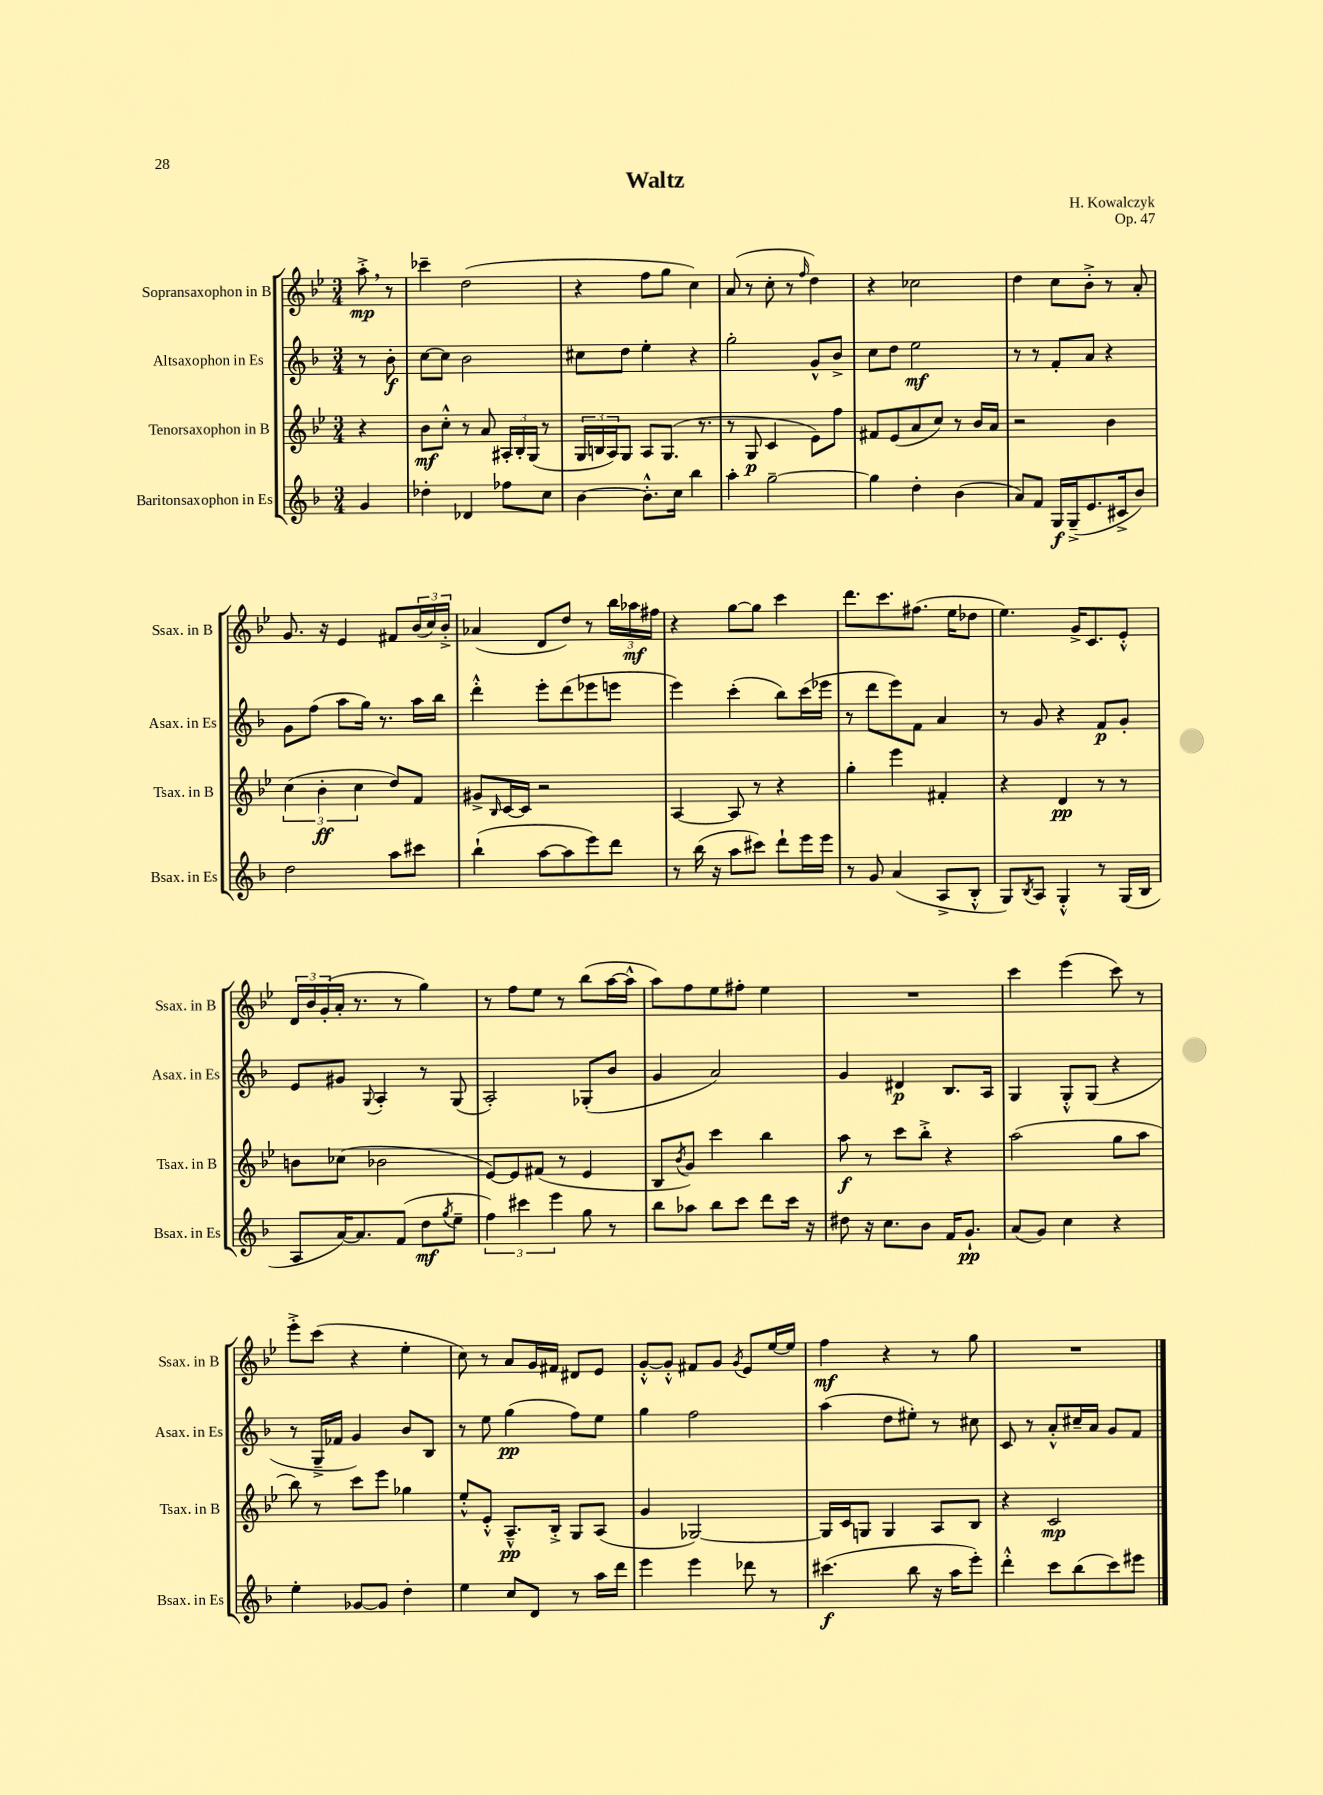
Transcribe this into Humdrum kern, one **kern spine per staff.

**kern	**dynam	**kern	**dynam	**kern	**dynam	**kern	**dynam
*part4	*part4	*part3	*part3	*part2	*part2	*part1	*part1
*staff4	*staff4	*staff3	*staff3	*staff2	*staff2	*staff1	*staff1
*I"Baritonsaxophon in Es	*	*I"Tenorsaxophon in B	*	*I"Altsaxophon in Es	*	*I"Sopransaxophon in B	*
*I'Bsax. in Es	*	*I'Tsax. in B	*	*I'Asax. in Es	*	*I'Ssax. in B	*
*clefG2	*	*clefG2	*	*clefG2	*	*clefG2	*
*k[b-]	*	*k[b-e-]	*	*k[b-]	*	*k[b-e-]	*
*M3/4	*	*M3/4	*	*M3/4	*	*M3/4	*
=	=	=	=	=	=	=	=
4g/	.	4r	.	8r	.	8aa'^,\	mp
.	.	.	.	8b-'\	f	8r	.
=1	=1	=1	=1	=1	=1	=1	=1
4dd-X'\	.	8b-\L	mf	[8cc\L	.	4ccc-X~\	.
.	.	8cc'^^\J	.	8cc\J]	.	.	.
4d-X/	.	8r	.	2b-\	.	(2dd\	.
.	.	8a/	.	.	.	.	.
8ff-X\L	.	24A#X'/LL	.	.	.	.	.
.	.	24B-'/	.	.	.	.	.
.	.	(24G/JJ	.	.	.	.	.
8cc\J	.	8r	.	.	.	.	.
=2	=2	=2	=2	=2	=2	=2	=2
[4b-\	.	24G/LL	.	8cc#X\L	.	4r	.
.	.	24Bn/	.	.	.	.	.
.	.	24A/J)	.	.	.	.	.
.	.	8G/J	.	8dd\J	.	.	.
8.b-'^^\L]	.	8A/L	.	4ee'\	.	8ff\L	.
.	.	(8.G/J	.	.	.	8gg\J	.
16cc\Jk	.	.	.	.	.	.	.
4bb-\	.	.	.	4r	.	4cc\)	.
.	.	8.r	.	.	.	.	.
=3	=3	=3	=3	=3	=3	=3	=3
4aa'\	.	8r	.	2gg'\	.	(8a/	.
.	.	8G/	p	.	.	8r	.
[2gg~\	.	4c/	.	.	.	8cc'\	.
.	.	.	.	.	.	8r	.
.	.	.	.	.	.	16qqff/	.
.	.	8e-\L)	.	8g^^/L	.	4dd\)	.
.	.	8ff\J	.	8b-^/J	.	.	.
=4	=4	=4	=4	=4	=4	=4	=4
4gg\]	.	8f#X/L	.	8cc\L	.	4r	.
.	.	(8e-/	.	8dd\J	.	.	.
4dd'\	.	8a/	.	2ee\	mf	2cc-X\	.
.	.	8cc/J)	.	.	.	.	.
(4b-\	.	8r	.	.	.	.	.
.	.	16b-/LL	.	.	.	.	.
.	.	16a/JJ	.	.	.	.	.
=5	=5	=5	=5	=5	=5	=5	=5
8a/L)	.	2r	.	8r	.	4dd\	.
8f/J	.	.	.	8r	.	.	.
16G/LL	f	.	.	8f'/L	.	8cc\L	.
(16G~^/J	.	.	.	.	.	.	.
8.e/	.	.	.	8a/J	.	8b-'^\J	.
.	.	4b-\	.	4r	.	8r	.
16c#X^/k	.	.	.	.	.	.	.
8b-/J)	.	.	.	.	.	8a'/	.
!!LO:LB:g=z
=6	=6	=6	=6	=6	=6	=6	=6
2dd\	.	(6cc\	.	8g\L	.	8.g/	.
.	.	.	.	(8ff\J	.	.	.
.	.	6b-'\	ff	.	.	.	.
.	.	.	.	.	.	16r	.
.	.	.	.	8aa\L	.	4e-/	.
.	.	6cc\	.	.	.	.	.
.	.	.	.	16gg\Jk)	.	.	.
.	.	.	.	8.r	.	.	.
8aa\L	.	8dd/L)	.	.	.	8f#X/L	.
8ccc#X\J	.	8f/J	.	16aa\LL	.	(24b-/L	.
.	.	.	.	.	.	24cc/)	.
.	.	.	.	16bb-\JJ	.	.	.
.	.	.	.	.	.	24b-'^/JJ	.
=7	=7	=7	=7	=7	=7	=7	=7
(4bb-`\	.	8g#X^/L	.	4ddd'^^\	.	(4a-X/	.
.	.	16qqB-/	.	.	.	.	.
.	.	[16c/L	.	.	.	.	.
.	.	16c/JJ]	.	.	.	.	.
[8aa\L	.	2r	.	8eee'\L	.	8d/L	.
8aa\]	.	.	.	(8ddd\	.	8dd/J)	.
8eee\)	.	.	.	8eee-X\	.	8r	.
8ddd\J	.	.	.	8eeen\J	.	24bb-\LL	.
.	.	.	.	.	.	24aa-X\	mf
.	.	.	.	.	.	24ff#X\JJ	.
=8	=8	=8	=8	=8	=8	=8	=8
8r	.	[4A/	.	4eee\)	.	4r	.
(16bb-\	.	.	.	.	.	.	.
16r	.	.	.	.	.	.	.
8aa\L	.	8A/]	.	(4ccc'\	.	[8gg\L	.
8ccc#X\J)	.	8r	.	.	.	8gg\J]	.
8ddd`\L	.	4r	.	8bb-\L)	.	4ccc\	.
16eee\L	.	.	.	(16ccc\L	.	.	.
16eee\JJ	.	.	.	16eee-X\JJ	.	.	.
=9	=9	=9	=9	=9	=9	=9	=9
8r	.	4gg'\	.	8r	.	8.ddd\L	.
8g/	.	.	.	8ddd\L	.	.	.
.	.	.	.	.	.	8.ccc\	.
(4a/	.	4eee-\	.	8eee\)	.	.	.
.	.	.	.	8f\J	.	(8.ff#X\J	.
8A^/L	.	4f#X'/	.	4a/	.	.	.
.	.	.	.	.	.	16ee-\KL	.
8B-'^^/J	.	.	.	.	.	8dd-X\J	.
=10	=10	=10	=10	=10	=10	=10	=10
8G/L)	.	4r	.	8r	.	4.ee-\)	.
8qB-/	.	.	.	.	.	.	.
8A/J	.	.	.	8g/	.	.	.
4G'^^/	.	4d/	pp	4r	.	.	.
.	.	.	.	.	.	16g^/KL	.
.	.	.	.	.	.	8.c/	.
8r	.	8r	.	8f/L	p	.	.
(16G/LL	.	8r	.	8g'/J	.	8e-'^^/J	.
16B-/JJ	.	.	.	.	.	.	.
!!LO:LB:g=z
=11	=11	=11	=11	=11	=11	=11	=11
8A/L	.	8bn\L	.	8e/L	.	24d/LL	.
.	.	.	.	.	.	24b-/	.
.	.	.	.	.	.	(24g'/	.
[16a/K)	.	(8cc-X\J	.	8g#X/J	.	16a'/JJ	.
8.a/]	.	.	.	.	.	8.r	.
.	.	.	.	8qqG/	.	.	.
.	.	2b-X\	.	4A'/	.	.	.
(8f/J	.	.	.	.	.	8r	.
8dd\L	mf	.	.	8r	.	4gg\)	.
8qgg/	.	.	.	.	.	.	.
8ee~\J	.	.	.	(8G/	.	.	.
=12	=12	=12	=12	=12	=12	=12	=12
6ff\)	.	[8e-/L)	.	2A'/)	.	8r	.
.	.	8e-/]	.	.	.	8ff\L	.
6ccc#X\	.	.	.	.	.	.	.
.	.	(8f#X/J	.	.	.	8ee-\J	.
6eee\	.	.	.	.	.	.	.
.	.	8r	.	.	.	8r	.
8gg\	.	4e-/	.	(8G-X'/L	.	(8bb-\L	.
8r	.	.	.	8b-/J	.	[16aa\L	.
.	.	.	.	.	.	16aa^^\JJ]	.
=13	=13	=13	=13	=13	=13	=13	=13
8bb-\L	.	8B-/L	.	4g/	.	8aa\L)	.
.	.	8qb-/	.	.	.	.	.
8aa-X\J	.	8g/J)	.	.	.	8ff\	.
8bb-\L	.	4ccc\	.	2a/)	.	8ee-\	.
8ccc\J	.	.	.	.	.	8ff#X'\J	.
8ddd\L	.	4bb-\	.	.	.	4ee-\	.
16ccc\Jk	.	.	.	.	.	.	.
16r	.	.	.	.	.	.	.
=14	=14	=14	=14	=14	=14	=14	=14
8dd#X\	.	8aa\	f	4g/	.	2.r	.
16r	.	8r	.	.	.	.	.
8.cc\L	.	.	.	.	.	.	.
.	.	8ccc\L	.	4d#X/	p	.	.
8b-\J	.	8bb-'^\J	.	.	.	.	.
16f/KL	.	4r	.	8.B-/L	.	.	.
8.g`/J	pp	.	.	.	.	.	.
.	.	.	.	16A/Jk	.	.	.
=15	=15	=15	=15	=15	=15	=15	=15
(8a/L	.	(2aa\	.	4G/	.	4ccc\	.
8g/J)	.	.	.	.	.	.	.
4cc\	.	.	.	8G'^^/L	.	(4eee-\	.
.	.	.	.	(8G/J	.	.	.
4r	.	8gg\L	.	4r	.	8ccc\)	.
.	.	8aa\J	.	.	.	8r	.
!!LO:LB:g=z
=16	=16	=16	=16	=16	=16	=16	=16
4ee'\	.	8bb-\)	.	8r	.	8eee-'^\L	.
.	.	8r	.	16G~^/LL	.	(8ccc\J	.
.	.	.	.	16f-X/JJ	.	.	.
[8g-X/L	.	8ccc\L	.	4g/)	.	4r	.
8g-/J]	.	8eee-\J	.	.	.	.	.
4dd'\	.	4gg-X\	.	8b-/L	.	4ee-'\	.
.	.	.	.	8B-/J	.	.	.
=17	=17	=17	=17	=17	=17	=17	=17
4ee\	.	8ee-'^^/L	.	8r	.	8cc\)	.
.	.	8e-'^^/J	.	8ee\	.	8r	.
8cc/L	.	8.A~^^/L	pp	(4gg\	pp	8a/L	.
8d/J	.	.	.	.	.	16g/L	.
.	.	16B-'^/Jk	.	.	.	16f#X/JJ	.
8r	.	8G/L	.	8ff\L)	.	8d#X/L	.
16aa\LL	.	(8A/J	.	8ee\J	.	8e-/J	.
16ddd\JJ	.	.	.	.	.	.	.
=18	=18	=18	=18	=18	=18	=18	=18
4eee\	.	4g/	.	4gg\	.	[8g'^^/L	.
.	.	.	.	.	.	8g'^^/J]	.
4eee\	.	[2G-X/)	.	2ff\	.	8f#X/L	.
.	.	.	.	.	.	8g/J	.
.	.	.	.	.	.	8qg/	.
8ddd-X\	.	.	.	.	.	8e-/L	.
8r	.	.	.	.	.	[16ee-/L	.
.	.	.	.	.	.	16ee-/JJ]	.
=19	=19	=19	=19	=19	=19	=19	=19
(4.ccc#X\	f	16G-/LL]	.	(4aa\	.	4ff\	mf
.	.	16c/J	.	.	.	.	.
.	.	8Gn/J	.	.	.	.	.
.	.	4G/	.	8dd\L	.	4r	.
8bb-\	.	.	.	8ee#X'\J)	.	.	.
16r	.	8A/L	.	8r	.	8r	.
16aa\KL	.	.	.	.	.	.	.
8eee'\J)	.	8B-/J	.	8cc#X\	.	8gg\	.
=20	=20	=20	=20	=20	=20	=20	=20
4ddd'^^\	.	4r	.	8c/	.	2.r	.
.	.	.	.	8r	.	.	.
8ccc\L	.	2c/	mp	8a'^^/L	.	.	.
(8bb-\	.	.	.	16cc#X~/L	.	.	.
.	.	.	.	16a/JJ	.	.	.
8ccc\)	.	.	.	8g/L	.	.	.
8eee#X\J	.	.	.	8f/J	.	.	.
==	==	==	==	==	==	==	==
*-	*-	*-	*-	*-	*-	*-	*-
